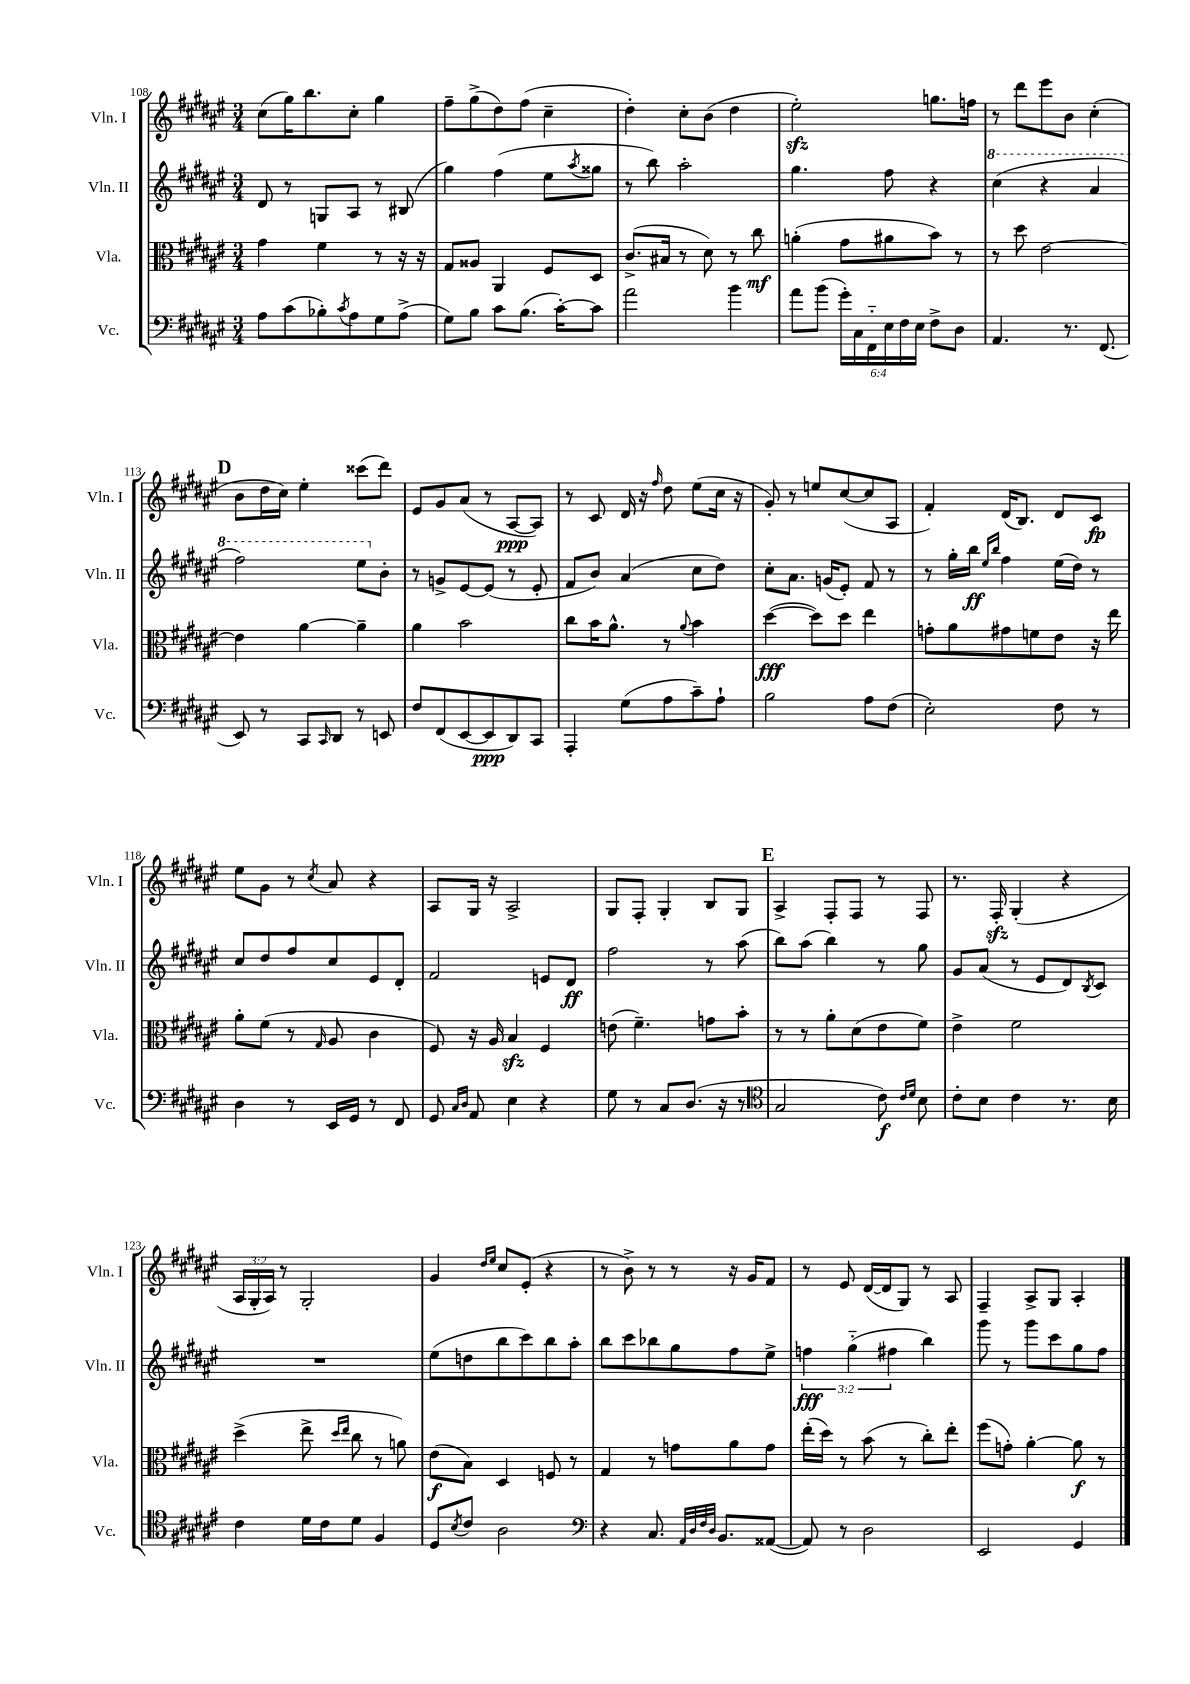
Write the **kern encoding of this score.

**kern	**dynam	**kern	**dynam	**kern	**dynam	**kern	**dynam
*part4	*part4	*part3	*part3	*part2	*part2	*part1	*part1
*staff4	*staff4	*staff3	*staff3	*staff2	*staff2	*staff1	*staff1
*I"Vc.	*	*I"Vla.	*	*I"Vln. II	*	*I"Vln. I	*
*I'Vc.	*	*I'Vla.	*	*I'Vln. II	*	*I'Vln. I	*
*clefF4	*	*clefC3	*	*clefG2	*	*clefG2	*
*k[f#c#g#d#a#e#]	*	*k[f#c#g#d#a#e#]	*	*k[f#c#g#d#a#e#]	*	*k[f#c#g#d#a#e#]	*
*M3/4	*	*M3/4	*	*M3/4	*	*M3/4	*
=108	=108	=108	=108	=108	=108	=108	=108
8A#\L	.	4g#\	.	8d#/	.	(8cc#\L	.
(8c#\	.	.	.	8r	.	16gg#\K)	.
.	.	.	.	.	.	8.bb\	.
8B-X'\)	.	4f#\	.	8Gn/L	.	.	.
8qc#/	.	.	.	.	.	.	.
8A#\	.	.	.	8A#/J	.	8cc#'\J	.
8G#\	.	8r	.	8r	.	4gg#\	.
(8A#^\J	.	16r	.	(8B#X/	.	.	.
.	.	16r	.	.	.	.	.
=109	=109	=109	=109	=109	=109	=109	=109
8G#\L)	.	8G#/L	.	4gg#\)	.	8ff#~\L	.
8B\J	.	8A##X/J	.	.	.	(8gg#^\	.
8c#\L	.	4AA#/	.	(4ff#\	.	8dd#\)	.
(8.B\J	.	.	.	.	.	(8ff#\J	.
.	.	8F#/L	.	8ee#\L	.	4cc#~\	.
[16c#'\KL)	.	.	.	.	.	.	.
.	.	.	.	8qaa#/	.	.	.
8c#\J]	.	8D#/J	.	8gg##X\J	.	.	.
=110	=110	=110	=110	=110	=110	=110	=110
2a#\	.	(8.c#^/L	.	8r	.	4dd#'\)	.
.	.	.	.	8bb\)	.	.	.
.	.	16B#X/Jk	.	.	.	.	.
.	.	8r	.	2aa#'\	.	8cc#'\L	.
.	.	8d#\)	.	.	.	(8b\J	.
4b\	.	8r	.	.	.	4dd#\	.
.	.	8cc#\	mf	.	.	.	.
=111	=111	=111	=111	=111	=111	=111	=111
8a#\L	.	(4an'\	.	4.gg#\	.	2ee#zz'\)	.
(8b\J	.	.	.	.	.	.	.
24g#'\LL)	.	8g#\L	.	.	.	.	.
24C#\	.	.	.	.	.	.	.
24FF#\	.	.	.	.	.	.	.
24E#\	.	8a#X\	.	8ff#\	.	.	.
24F#\	.	.	.	.	.	.	.
24E#\JJ	.	.	.	.	.	.	.
8F#^\L	.	8b\J)	.	4r	.	8.ggn\L	.
8D#\J	.	8r	.	.	.	.	.
.	.	.	.	.	.	16ffn\Jk	.
=112	=112	=112	=112	=112	=112	=112	=112
*	*	*	*	*8va	*	*	*
4.AA#/	.	8r	.	(4ccc#\	.	8r	.
.	.	8dd#\	.	.	.	8ddd#\L	.
.	.	[2e#\	.	4r	.	8eee#\	.
8.r	.	.	.	.	.	8b\J	.
.	.	.	.	4aa#/	.	(4cc#'\	.
(8.FF#/	.	.	.	.	.	.	.
!!LO:LB:g=z
!!LO:REH:place=s1:t=D
=113	=113	=113	=113	=113	=113	=113	=113
8EE#/)	.	4e#\]	.	2fff#\)	.	8b\L	.
8r	.	.	.	.	.	16dd#\L	.
.	.	.	.	.	.	16cc#\JJ)	.
8CC#/L	.	[4a#\	.	.	.	4ee#'\	.
16qqCC#/	.	.	.	.	.	.	.
8DD#/J	.	.	.	.	.	.	.
8r	.	4a#~\]	.	8eee#\L	.	(8ccc##X\L	.
*	*	*	*	*X8va	*	*	*
8EEn/	.	.	.	8b'\J	.	8ddd#\J)	.
=114	=114	=114	=114	=114	=114	=114	=114
8F#/L	.	4a#\	.	8r	.	8e#/L	.
(8FF#/	.	.	.	8gn^/L	.	8g#/	.
[8EE#/	.	2b\	.	[8e#/	.	(8a#/J	.
8EE#/]	ppp	.	.	(8e#/J]	.	8r	.
8DD#/)	.	.	.	8r	.	[8A#/L	ppp
8CC#/J	.	.	.	8e#'/	.	8A#/J])	.
=115	=115	=115	=115	=115	=115	=115	=115
4AAA#'/	.	8cc#\L	.	8f#/L	.	8r	.
.	.	16b\K	.	8b/J)	.	8c#/	.
.	.	8.a#^^\J	.	.	.	.	.
(8G#\L	.	.	.	(4a#/	.	16d#/	.
.	.	.	.	.	.	16r	.
.	.	.	.	.	.	16qqff#/	.
8A#\	.	8r	.	.	.	8dd#\	.
.	.	8qqa#/	.	.	.	.	.
8c#~\)	.	4b\	.	8cc#\L	.	(8ee#\L	.
8A#`\J	.	.	.	8dd#\J)	.	16cc#\Jk	.
.	.	.	.	.	.	16r	.
=116	=116	=116	=116	=116	=116	=116	=116
2B\	.	([4dd#\	fff	8cc#'\L	.	8g#'/)	.
.	.	.	.	8.a#\J	.	8r	.
.	.	8dd#\L])	.	.	.	8een/L	.
.	.	.	.	(16gn/KL	.	.	.
.	.	8dd#\J	.	8e#'/J)	.	([8cc#/	.
8A#\L	.	4ee#\	.	8f#/	.	8cc#/]	.
(8F#\J	.	.	.	8r	.	8A#/J	.
=117	=117	=117	=117	=117	=117	=117	=117
2E#'\)	.	8gn'\L	.	8r	.	4f#'/)	.
.	.	8a#\	.	16gg#'\LL	.	.	.
.	.	.	.	16bb\JJ	ff	.	.
.	.	.	.	16qqee#/LL	.	.	.
.	.	.	.	16qqbb/JJ	.	.	.
.	.	8g#X\	.	4ff#\	.	(16d#/KL	.
.	.	.	.	.	.	8.B/J)	.
.	.	8fn\	.	.	.	.	.
8F#\	.	8e#\J	.	(16ee#\LL	.	8d#/L	.
.	.	.	.	16dd#\JJ)	.	.	.
8r	.	16r	.	8r	.	8c#/J	fp
.	.	16ee#\	.	.	.	.	.
!!LO:LB:g=z
=118	=118	=118	=118	=118	=118	=118	=118
4D#\	.	8a#'\L	.	8cc#/L	.	8ee#\L	.
.	.	(8f#\J	.	8dd#/	.	8g#\J	.
8r	.	8r	.	8ff#/	.	8r	.
.	.	16qqG#/	.	.	.	8qcc#/	.
16EE#/LL	.	8A#/	.	8cc#/	.	8a#/	.
16GG#/JJ	.	.	.	.	.	.	.
8r	.	4c#\	.	8e#/	.	4r	.
8FF#/	.	.	.	8d#'/J	.	.	.
=119	=119	=119	=119	=119	=119	=119	=119
8GG#/	.	8F#/)	.	2f#/	.	8A#/L	.
16qqC#/LL	.	.	.	.	.	.	.
16qqD#/JJ	.	.	.	.	.	.	.
8AA#/	.	16r	.	.	.	16G#/Jk	.
.	.	16A#/	.	.	.	16r	.
4E#\	.	4Bzz/	.	.	.	2A#^/	.
4r	.	4F#/	.	8en/L	.	.	.
.	.	.	.	8d#/J	ff	.	.
=120	=120	=120	=120	=120	=120	=120	=120
8G#\	.	(8en\	.	2ff#\	.	8G#/L	.
8r	.	4.f#~\)	.	.	.	8F#'/J	.
8C#/L	.	.	.	.	.	4G#'/	.
(8.D#/J	.	.	.	.	.	.	.
.	.	8gn\L	.	8r	.	8B/L	.
16r	.	.	.	.	.	.	.
8r	.	8b'\J	.	(8aa#\	.	8G#/J	.
!!LO:REH:place=s1:t=E
=121	=121	=121	=121	=121	=121	=121	=121
*clefC4	*	*	*	*	*	*	*
2G#/	.	8r	.	8bb\L)	.	4A#^/	.
.	.	8r	.	(8aa#\J	.	.	.
.	.	8a#'\L	.	4bb\)	.	8F#'/L	.
.	.	(8d#\	.	.	.	8F#/J	.
8c#\)	f	8e#\	.	8r	.	8r	.
16qqc#/LL	.	.	.	.	.	.	.
16qqd#/JJ	.	.	.	.	.	.	.
8B\	.	8f#\J)	.	8gg#\	.	8F#/	.
=122	=122	=122	=122	=122	=122	=122	=122
8c#'\L	.	4e#^\	.	8g#/L	.	8.r	.
8B\J	.	.	.	(8a#/J	.	.	.
.	.	.	.	.	.	16F#zz'/	.
4c#\	.	2f#\	.	8r	.	(4G#'/	.
.	.	.	.	8e#/L	.	.	.
8.r	.	.	.	8d#/)	.	4r	.
.	.	.	.	8qB/	.	.	.
.	.	.	.	8c#/J	.	.	.
16B\	.	.	.	.	.	.	.
!!LO:LB:g=z
=123	=123	=123	=123	=123	=123	=123	=123
4c#\	.	(4dd#^\	.	2.r	.	24A#/LL	.
.	.	.	.	.	.	24G#'/	.
.	.	.	.	.	.	24A#/JJ)	.
.	.	.	.	.	.	8r	.
16d#\LL	.	8ee#^\	.	.	.	2G#'/	.
16c#\J	.	.	.	.	.	.	.
.	.	16qqdd#/LL	.	.	.	.	.
.	.	16qqee#/JJ	.	.	.	.	.
8d#\J	.	8cc#\	.	.	.	.	.
4F#/	.	8r	.	.	.	.	.
.	.	8an\)	.	.	.	.	.
=124	=124	=124	=124	=124	=124	=124	=124
8D#/L	.	(8e#\L	f	(8ee#\L	.	4g#/	.
8qB/	.	.	.	.	.	.	.
8c#/J	.	8B\J)	.	8ddn\	.	.	.
.	.	.	.	.	.	16qqdd#/LL	.
.	.	.	.	.	.	16qqee#/JJ	.
2A#\	.	4D#/	.	8bb\	.	8cc#/L	.
.	.	.	.	8ccc#\)	.	(8e#'/J	.
.	.	8Fn/	.	8bb\	.	4r	.
.	.	8r	.	8aa#'\J	.	.	.
=125	=125	=125	=125	=125	=125	=125	=125
*clefF4	*	*	*	*	*	*	*
4r	.	4G#/	.	8bb\L	.	8r	.
.	.	.	.	8ccc#\	.	8b^\)	.
8.C#/	.	8r	.	8bb-X\	.	8r	.
.	.	8gn\L	.	8gg#\	.	8r	.
32qqAA#/LLL	.	.	.	.	.	.	.
32qqD#/	.	.	.	.	.	.	.
32qqF#/	.	.	.	.	.	.	.
32qqD#/JJJ	.	.	.	.	.	.	.
8.BB/L	.	.	.	.	.	.	.
.	.	8a#\	.	8ff#\	.	16r	.
.	.	.	.	.	.	16g#/KL	.
([8AA##X/J	.	8g\J	.	8ee#^\J	.	8f#/J	.
=126	=126	=126	=126	=126	=126	=126	=126
8AA##/])	.	(16ee#'\LL	.	6ffn\	fff	8r	.
.	.	16dd#\JJ)	.	.	.	.	.
8r	.	8r	.	.	.	8e#/	.
.	.	.	.	(6gg#\	.	.	.
2D#\	.	(8b\	.	.	.	([16d#/LL	.
.	.	.	.	.	.	16d#/J]	.
.	.	.	.	6ff#X\	.	.	.
.	.	8r	.	.	.	8G#/J)	.
.	.	8cc#'\L)	.	4bb\)	.	8r	.
.	.	8ee#'\J	.	.	.	8A#/	.
=127	=127	=127	=127	=127	=127	=127	=127
2EE#/	.	(8ff#\L	.	8ggg#\	.	4F#~/	.
.	.	8gn'\J)	.	8r	.	.	.
.	.	[4a#'\	.	8ggg#\L	.	8A#^/L	.
.	.	.	.	8ccc#\	.	8G#/J	.
4GG#/	.	8a#\]	f	8gg#\	.	4A#'/	.
.	.	8r	.	8ff#\J	.	.	.
==	==	==	==	==	==	==	==
*-	*-	*-	*-	*-	*-	*-	*-
